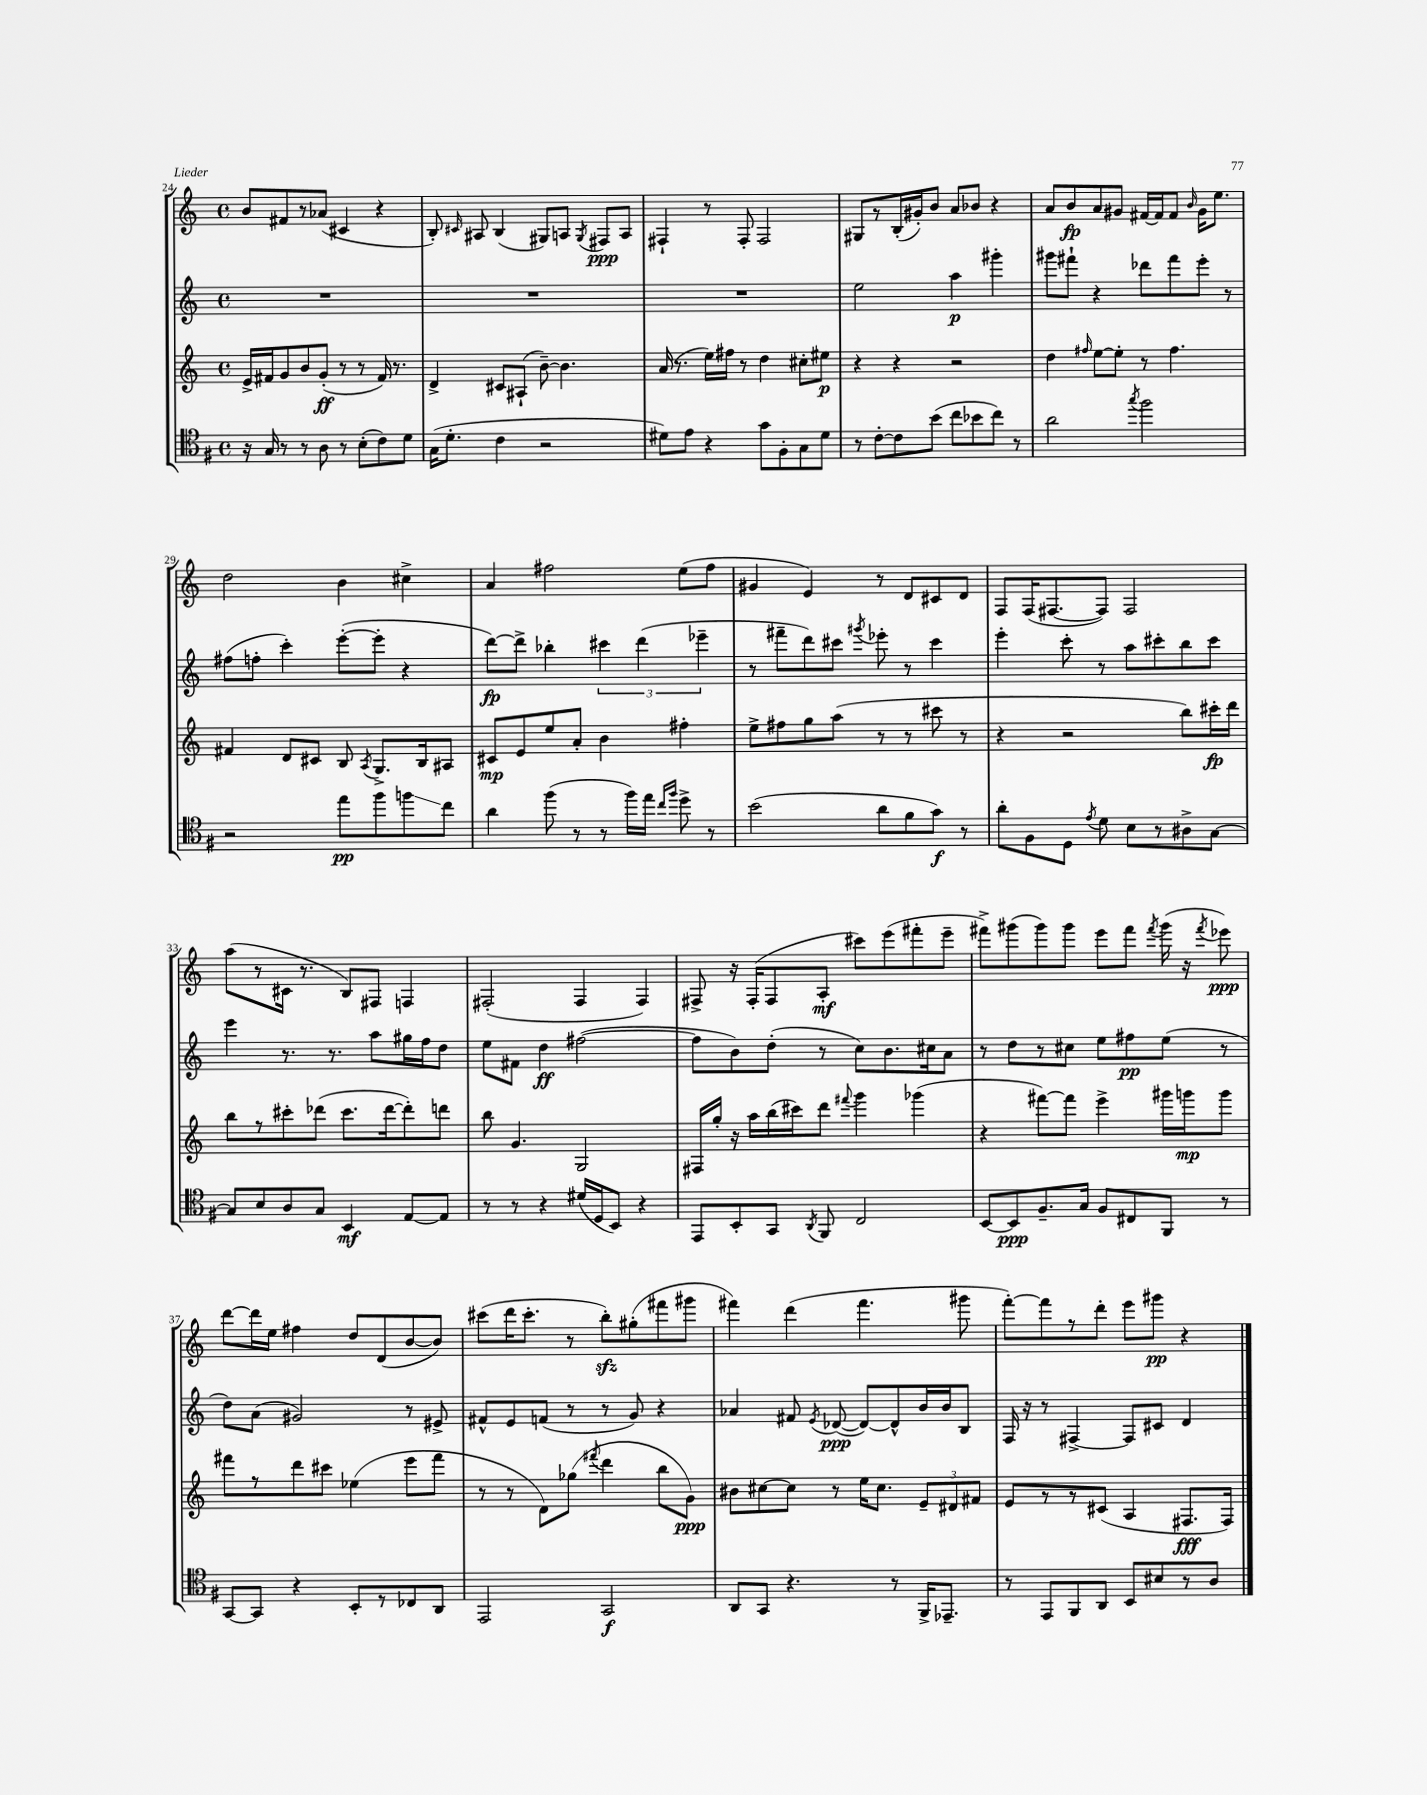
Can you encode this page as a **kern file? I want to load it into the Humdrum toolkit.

**kern	**kern	**kern	**kern
*staff4	*staff3	*staff2	*staff1
*clefC4	*clefG2	*clefG2	*clefG2
*k[f#]	*k[]	*k[]	*k[]
*M4/4	*M4/4	*M4/4	*M4/4
*met(c)	*met(c)	*met(c)	*met(c)
16r	16e^	1r	8b
16G	16f#	.	.
8r	8g	.	8f#
8r	8b	.	8r
8A	(8g'	.	(8a-
8r	8r	.	4c#
(8B'	8r	.	.
8c)	16f#)	.	4r
.	8.r	.	.
8d	.	.	.
=	=	=	=
(16G	4d^	1r	8B')
8.d'	.	.	.
.	.	.	16qqc#
.	.	.	8A#
4c	8c#	.	(4B
.	(8A#`	.	.
2r	[8b~)	.	8G#)
.	4.b]	.	8A
.	.	.	8qG#
.	.	.	8F#
.	.	.	8A
=	=	=	=
8d#)	(16a	1r	4F#`
.	8.r	.	.
8e	.	.	.
4r	16ee)	.	8r
.	16ff#	.	.
.	8r	.	8F#'
8g	4dd	.	2F#
8F#'	.	.	.
8G	8cc#'	.	.
8d#	8ee#	.	.
=	=	=	=
8r	4r	2ee	8G#
[8c'	.	.	8r
8c]	4r	.	(16B'
.	.	.	16g#')
(8b	.	.	8b
8cc	2r	4aa	8a
8b-	.	.	8b-
8cc)	.	4ggg#'	4r
8r	.	.	.
=	=	=	=
2a	4dd	8ggg#	8a
.	.	8fff#`	8b
.	16qqff#	.	.
.	[8ee	4r	8a
.	8ee']	.	8g#
8qgg	.	.	.
2ff#	8r	8ddd-	[16f#
.	.	.	16f#]
.	4.ff#	8fff#	8f#
.	.	.	16qqb
.	.	8eee'	16g#
.	.	.	8.ee
.	.	8r	.
=	=	=	=
2r	4f#	(8ff#	2dd
.	.	8ff'	.
.	8d	4ccc')	.
.	8c#	.	.
8ee	8B	([8eee'	4b
.	8qA	.	.
8ff#	8.G^	8eee']	.
8ff	.	4r	4cc#^
.	16B	.	.
8cc	8A#	.	.
=	=	=	=
4a	8c#	[8ddd)	4a
.	8e	8ddd^]	.
(8ff#	8ee	4bb-'	2ff#
8r	8a'	.	.
8r	4b	6ccc#	.
16ff#)	.	.	.
.	.	(6ddd	.
16ee	.	.	.
16qqcc	.	.	.
16qqff#	.	.	.
8dd^	4ff#'	.	(8ee
.	.	6eee-~	.
8r	.	.	8ff#
=	=	=	=
(2b	8ee^	8r	4g#
.	8ff#	8fff#~	.
.	8gg	8ddd)	4e)
.	(8aa	8ccc#	.
.	.	8qggg#	.
8a	8r	8eee-'	8r
8f#	8r	8r	8d
8g)	8ccc#	4ccc#	8c#
8r	8r	.	8d
=	=	=	=
8a'	4r	4eee'	8F
8F#	.	.	(16F
.	.	.	[8.F#
8D	2r	8ccc'	.
8qe	.	.	.
8d	.	8r	8F#])
8B	.	8aa	2F#
8r	.	8ccc#'	.
8A#^	8bb)	8bb	.
[8G	16ccc#'	8ccc#	.
.	16ddd	.	.
=	=	=	=
8G]	8bb	4eee	(8aa
8B	8r	.	8r
8A	8ccc#'	8.r	16c#
.	.	.	8.r
8G	(8ddd-	.	.
.	.	8.r	.
4BB	8.ccc#	.	8B)
.	.	8aa	8F#
.	[16ddd-	.	.
[8E	8ddd-'])	16gg#	4F
.	.	16ff	.
8E]	8ddd	8dd	.
=	=	=	=
8r	8bb	8ee	(2F#'
8r	4.g	8f#	.
4r	.	4dd	.
(16d#	2G	([2ff#	4F#
16D	.	.	.
8BB)	.	.	.
4r	.	.	4F#)
=	=	=	=
8EE	16F#	8ff#]	8F#^
.	16gg'	.	.
8BB'	16r	8b)	16r
.	16aa	.	(16F#'
8GG	(16bb	(8dd'	8F#
.	16ccc#)	.	.
8qAA	.	.	.
8FF#	8ddd	8r	8A'
.	8qqfff#	.	.
2C	4ggg	8cc)	8ccc#)
.	.	8.b	(8eee
.	(4ggg-	.	8fff#'
.	.	16cc#	.
.	.	8a	8eee~
=	=	=	=
[8BB	4r	8r	8fff#^)
8BB]	.	8dd	(8ggg#
8.F#~	[8fff#)	8r	8ggg#)
.	8fff#]	8cc#	8ggg#
16G	.	.	.
8F#	4eee^	8ee	8eee
8C#	.	8ff#	8fff#
.	.	.	8qfff#
8FF#	16ggg#	(8ee	(16ggg#
.	16ggg	.	16r
.	.	.	8qfff#
8r	8ggg	8r	8eee-)
=	=	=	=
[8GG	8fff#	8dd)	[8ddd
8GG]	8r	(8a	16ddd]
.	.	.	16ee
4r	8ddd	2g#)	4ff#
.	8ccc#	.	.
8BB'	(4ee-	.	8dd
8r	.	.	(8d
8C-	8eee	8r	[8b
8AA	8fff#	8e#^	8b])
=	=	=	=
2EE	8r	8f#^^	(8ccc#
.	8r	8e	16ddd
.	.	.	8.ccc#'
.	8d)	(8f	.
.	(8gg-	8r	8r
.	8qfff#	.	.
2GG	4ddd	8r	8bb')
.	.	8g)	(8gg#'
.	8bb	4r	8fff#
.	8g)	.	8ggg#
=	=	=	=
8AA	8b#	4a-	4fff#)
8GG	[8cc#	.	.
4.r	8cc#]	8f#	(4ddd
.	.	8qe	.
.	8r	([8d-	.
.	16ee	8d-_)	4.fff#
.	8.cc#	.	.
8r	.	8d-^^]	.
16FF#^	12e~	16b	.
8.EE-~	.	16b	.
.	12d#	.	.
.	.	8B	8ggg#
.	12f#	.	.
=	=	=	=
8r	8e	16F	[8fff')
.	.	16r	.
8EE	8r	8r	8fff]
8FF#	8r	[4F#^	8r
8AA	(8c#	.	8ddd'
8BB	4A	8F#]	8eee
8B#	.	8c#	8ggg#
8r	8.F#	4d	4r
8A	.	.	.
.	16F#)	.	.
==	==	==	==
*-	*-	*-	*-
